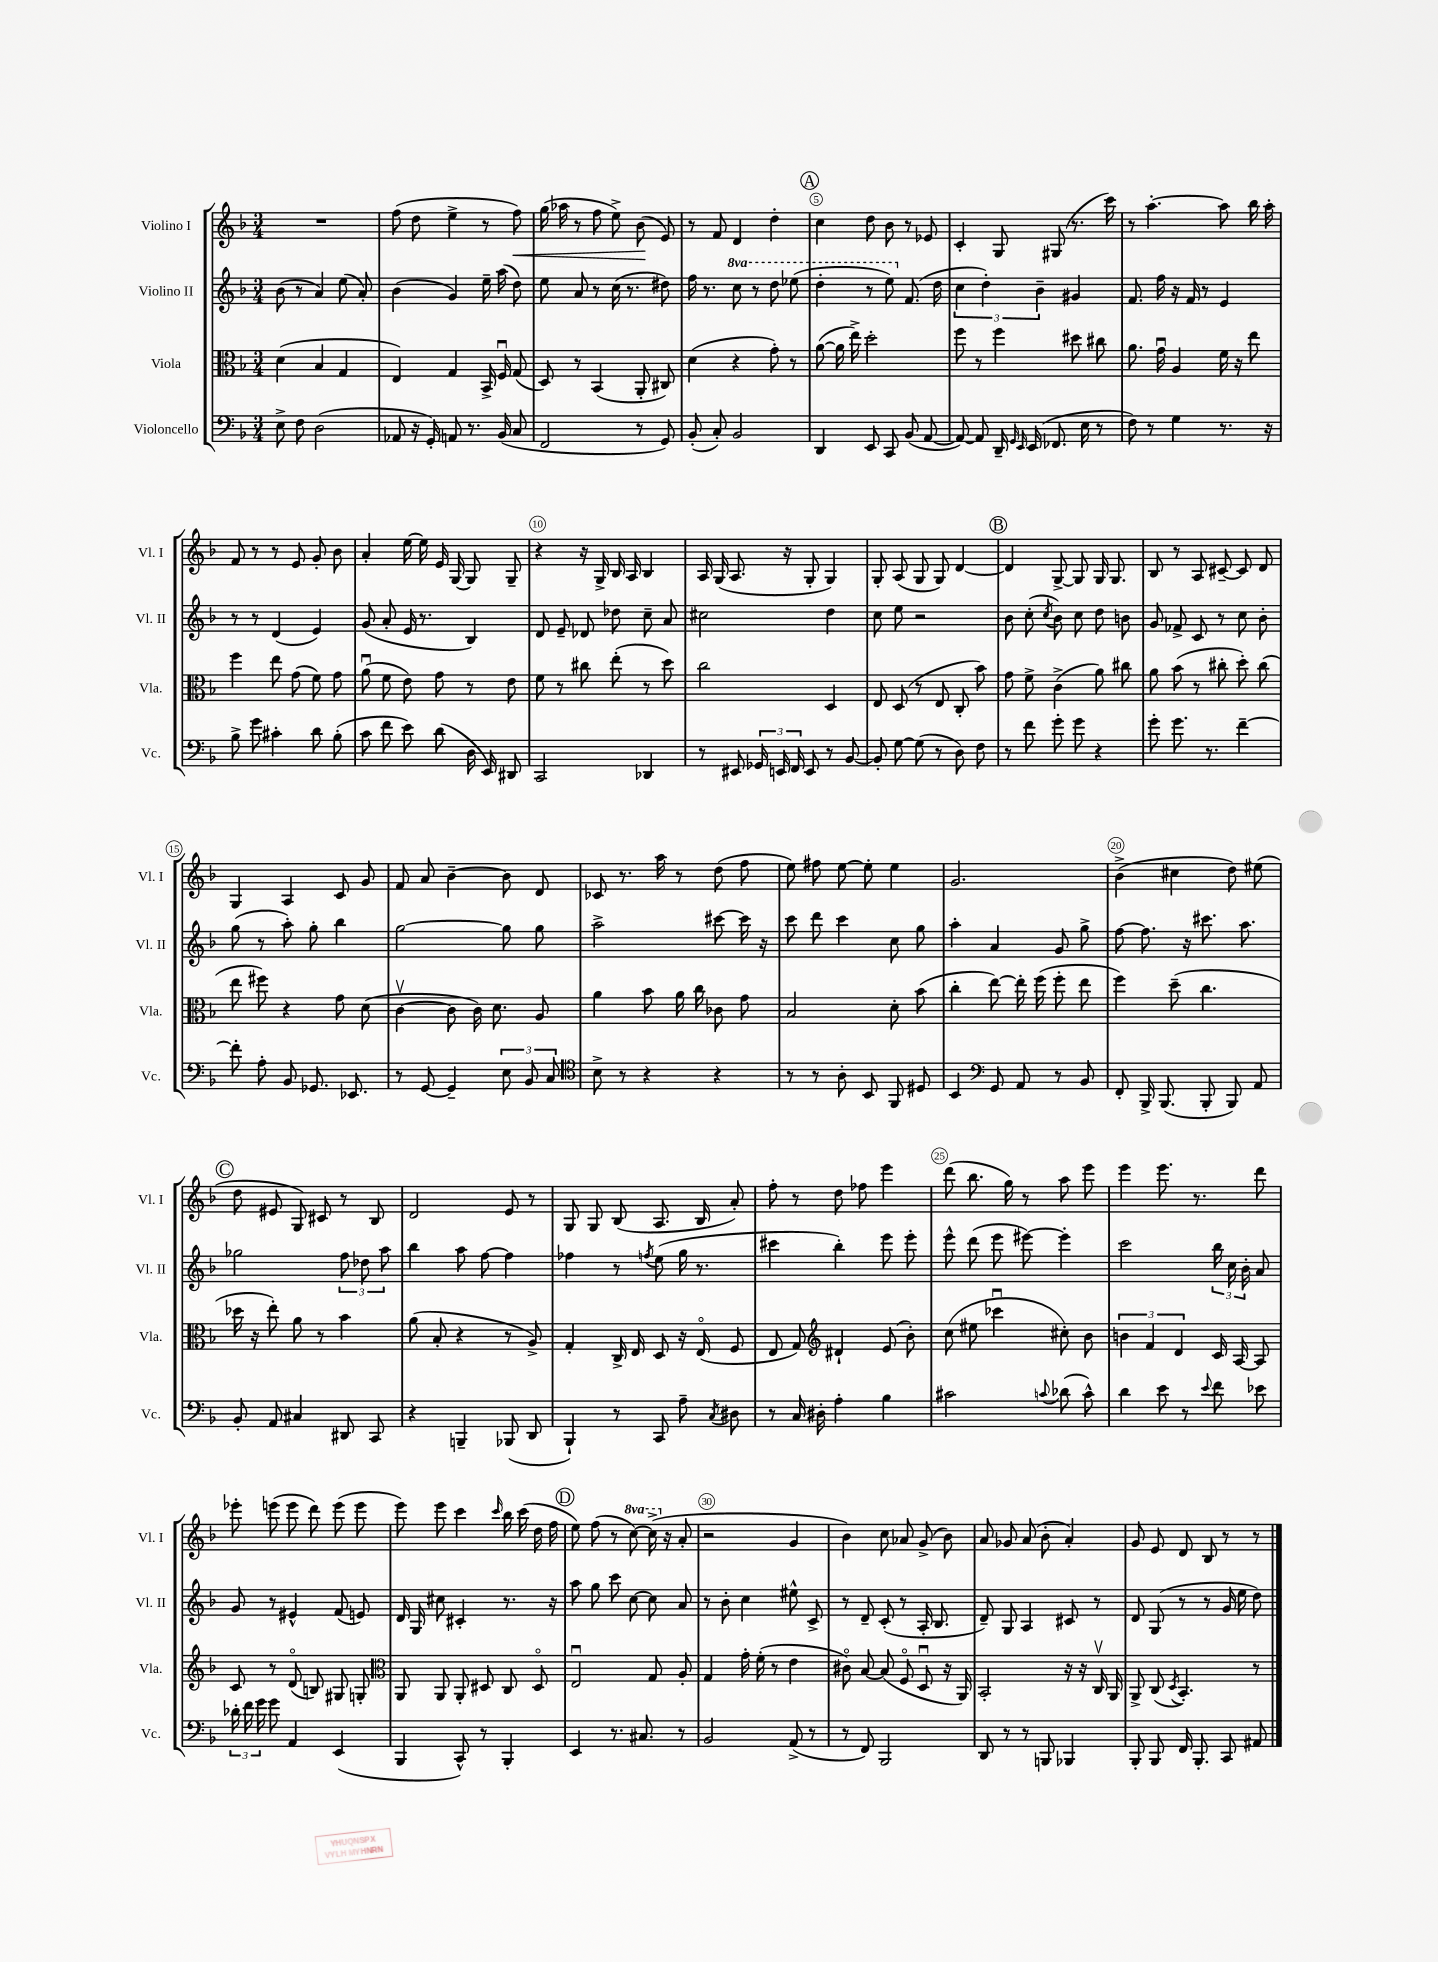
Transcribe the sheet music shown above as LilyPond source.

<<
\new StaffGroup <<
\new Staff = "s0" \with { instrumentName = "Violino I" shortInstrumentName = "Vl. I" } {
    \clef treble \key f \major \numericTimeSignature \time 3/4 \set Staff.ottavationMarkups = #ottavation-simple-ordinals
    \autoBeamOff R2. |
    f''8( d''8 e''4-> r8 f''8\<) |
    g''16( aes''16 r8 f''8 e''8->) bes'8\!( e'8) |
    r8 f'8 d'4 d''4-. |
    \mark \markup { \circle "A" } c''4 d''8 bes'8 r8 ees'8 |
    c'4-. g8 gis8( r8. c'''16) |
    r8 a''4.~-. a''8 bes''16 a''16-. |
    f'8 r8 r8 e'8 g'8-. bes'8 |
    a'4-. e''16~ e''16 e'16 g16~ g8 g8-- |
    r4 r16 g16-> bes16 a16 bes4 |
    a16 g16( a8. r16 g8-. g4) |
    g8-. a8( g8 g8) d'4~ |
    \mark \markup { \circle "B" } d'4 g8~-> g8 g16 g8. |
    bes8 r8 a8 cis'8~-- cis'8 d'8 |
    g4 a4 c'8 g'8 |
    f'8 a'8 bes'4~-- bes'8 d'8 |
    ces'8 r8. a''16 r8 d''8( f''8 |
    e''8) fis''8 e''8~ e''8-. e''4 |
    g'2. |
    bes'4->( cis''4 d''8) eis''8( |
    \mark \markup { \circle "C" } d''8 eis'8 g8) cis'8 r8 bes8 |
    d'2 e'8 r8 |
    g8 g8 bes8( a8. bes16 a'8-.) |
    f''8-. r8 d''8 fes''8 e'''4 |
    d'''8( bes''8. g''16) r8 a''8 e'''8 |
    e'''4 e'''8. r8. d'''8 |
    ees'''8-. e'''8( e'''8 d'''8) e'''8( e'''8 |
    e'''8) e'''8 c'''4 \grace { c'''16 } bes''16 c'''16( d''16 f''16 |
    \mark \markup { \circle "D" } e''8) f''8( r8 \ottava #1 c'''8~) c'''16->( \ottava #0 r16 a'8-. |
    r2 g'4 |
    bes'4) c''8 aes'8 g'8->( bes'8) |
    a'8 ges'8 a'8( bes'8-. a'4-.) |
    g'8 e'8 d'8 bes8 r8 r8 \bar "|." |
}
\new Staff = "s1" \with { instrumentName = "Violino II" shortInstrumentName = "Vl. II" } {
    \clef treble \key f \major \numericTimeSignature \time 3/4 \set Staff.ottavationMarkups = #ottavation-simple-ordinals
    \autoBeamOff bes'8( r8 a'4) e''8( a'8-.) |
    bes'4( g'4) e''16-- a''16( d''8) |
    e''8 a'8 r8 c''16( r8. dis''8) |
    f''16 r8. \ottava #1 c'''8 r8 d'''8 ees'''8( |
    \mark \markup { \circle "A" } d'''4-. r8 e'''8) \ottava #0 f'8.( d''16 |
    \tuplet 3/2 { c''4 d''4-.) bes'4-- } gis'4 |
    f'8. f''16 r16 f'16 r8 e'4 |
    r8 r8 d'4( e'4) |
    g'8( a'8-. e'16 r8. bes4) |
    d'8 e'8-- des'8 des''8 c''8-- a'8 |
    cis''2 d''4 |
    c''8 e''8 r2 |
    \mark \markup { \circle "B" } bes'8 c''8-.( \acciaccatura { c''8 } bes'8) c''8 d''8 b'8 |
    g'8 fes'8-> c'8 r8 c''8 bes'8-. |
    g''8( r8 a''8-.) g''8-. bes''4 |
    g''2~ g''8 g''8 |
    a''2-> cis'''8~ cis'''16 r16 |
    c'''8 d'''8 c'''4 c''8 g''8 |
    a''4-. a'4 g'8 g''8-> |
    f''8~ f''8. r16 cis'''8. a''8. |
    \mark \markup { \circle "C" } ges''2 \tuplet 3/2 { f''8 des''8 a''8 } |
    bes''4 a''8 f''8~ f''4 |
    fes''4 r8 \acciaccatura { f''8 } e''8( g''16 r8. |
    cis'''4 bes''4-.) e'''8 e'''8-. |
    e'''8-^ d'''8( e'''8 eis'''8~) eis'''4-. |
    c'''2 \tuplet 3/2 { bes''16 c''16 bes'16-. } a'8 |
    g'8 r8 eis'4-^ f'8( e'8) |
    d'16 g16 cis''8 cis'4-. r8. r16 |
    \mark \markup { \circle "D" } a''8 g''8 c'''8 c''8~ c''8 a'8 |
    r8 bes'8-. c''4 eis''8-^ c'8-> |
    r8 d'8-- c'8-.( r8 a16-. bes8. |
    d'8--) g8 a4 cis'8 r8 |
    d'8 g8( r8 r8 g'16 e''16 d''8) \bar "|." |
}
\new Staff = "s2" \with { instrumentName = "Viola" shortInstrumentName = "Vla." } {
    \clef alto \key f \major \numericTimeSignature \time 3/4
    \autoBeamOff d'4( bes4 g4 |
    e4) g4 bes,16-> f16\downbow g8( |
    d8) r8 bes,4( a,8-. cis8) |
    d'4( r4 g'8-.) r8 |
    \mark \markup { \circle "A" } a'8~( a'16 e''16->) d''2-. |
    f''8 r8 f''4 dis''8 cis''8 |
    a'8. g'16\downbow a4 f'16 r16 e''8 |
    f''4 e''8 g'8( f'8) g'8 |
    a'8\downbow( f'8 e'8) g'8 r8 e'8 |
    f'8 r8 cis''8 e''8-.( r8 d''8) |
    c''2 d4 |
    e8 d8( r8 e8 c8-. bes'8) |
    \mark \markup { \circle "B" } g'8 f'8-> c'4->( a'8) cis''8 |
    a'8 bes'8( r8 cis''8-. d''8-.) cis''8( |
    e''8 fis''8) r4 g'8 d'8( |
    c'4~\upbow c'8 c'16) d'8. a8 |
    a'4 bes'8 a'16 c''16 ces'8 g'8 |
    bes2 d'8-. bes'8( |
    c''4-. e''8~) e''16-. f''16( f''8-. e''8 |
    f''4) d''8--( c''4. |
    \mark \markup { \circle "C" } des''16 r16 e''8-.) a'8 r8 bes'4 |
    a'8( bes8-. r4 r8 a8->) |
    g4-. c16-> e16 d8 r16 e16\flageolet( f8 |
    e8 g8) \clef treble dis'4-! e'8( bes'8-.) |
    c''8( eis''8 ces'''4\downbow cis''8-.) bes'8 |
    \tuplet 3/2 { b'4 f'4 d'4 } c'16 a16~ a8 |
    c'8 r8 d'8\flageolet( b8) gis8 g8-. |
    \clef alto a,8 a,8 a,8-. dis8 c8 dis8\flageolet |
    \mark \markup { \circle "D" } e2\downbow g8 a8-. |
    g4 g'16-. f'16-.( r8 e'4 |
    cis'8\flageolet) bes8~ bes8( f8\flageolet d8\downbow r16 a,16) |
    bes,2-. r16 r16 c16\upbow a,16 |
    a,8-> c8( \acciaccatura { d8 } bes,4.-.) r8 \bar "|." |
}
\new Staff = "s3" \with { instrumentName = "Violoncello" shortInstrumentName = "Vc." } {
    \clef bass \key f \major \numericTimeSignature \time 3/4
    \autoBeamOff e8-> f8 d2( |
    aes,8 r16 g,16-.) a,8 r8. bes,16( c8 |
    f,2 r8 g,8) |
    bes,8-.( c8-.) bes,2 |
    \mark \markup { \circle "A" } d,4 e,8 c,8 bes,8( a,8~ |
    a,8~) a,8 d,16-- \grace { g,16 e,16 } e,16( fes,8. e16 r8 |
    f8) r8 g4 r8. r16 |
    bes8-> g'8 cis'4-. d'8 bes8-.( |
    c'8 f'8 e'8) d'8( d16 e,16) dis,8 |
    c,2 des,4 |
    r8 eis,8 \tuplet 3/2 { ges,16 e,16 f,16 } e,8 r8 bes,8~ |
    bes,8-. g8~ g8( r8 d8) f8 |
    \mark \markup { \circle "B" } r8 f'8 g'8-. g'8 r4 |
    g'8-. g'8. r8. f'4~-- |
    f'8-. a8-. bes,8 ges,8. ees,8. |
    r8 g,8~ g,4-- \tuplet 3/2 { e8 bes,8 c8 } |
    \clef tenor bes8-> r8 r4 r4 |
    r8 r8 a8-. bes,8 f,8 dis8 |
    bes,4 \clef bass g,8 a,8 r8 bes,8 |
    f,8-. bes,,16-> bes,,8.( bes,,8-. bes,,8) a,8 |
    \mark \markup { \circle "C" } bes,8-. a,8 cis4 dis,8 c,8 |
    r4 b,,4-- bes,,8( d,8 |
    bes,,4-!) r8 c,8 a8-- \acciaccatura { c8 } dis8 |
    r8 c16 dis16-. a4-. bes4 |
    cis'2 \appoggiatura { c'8 } des'8( c'8-^) |
    d'4 e'8 r8 \appoggiatura { e'8 } f'8 ees'8 |
    \tuplet 3/2 { des'16-. f'16 g'16 } g'8 a,4 e,4( |
    bes,,4 c,8-^) r8 bes,,4-. |
    \mark \markup { \circle "D" } e,4 r8. cis8. r8 |
    bes,2 a,8->( r8 |
    r8 f,8) bes,,2 |
    d,8 r8 r8 b,,8 bes,,4 |
    bes,,8-. bes,,8 f,16 bes,,8.-. c,8 ais,8 \bar "|." |
}
>>
>>
\layout { \context { \Score \override BarNumber.break-visibility = ##(#f #t #t) barNumberVisibility = #(every-nth-bar-number-visible 5) \override BarNumber.stencil = #(make-stencil-circler 0.1 0.3 ly:text-interface::print) } }
